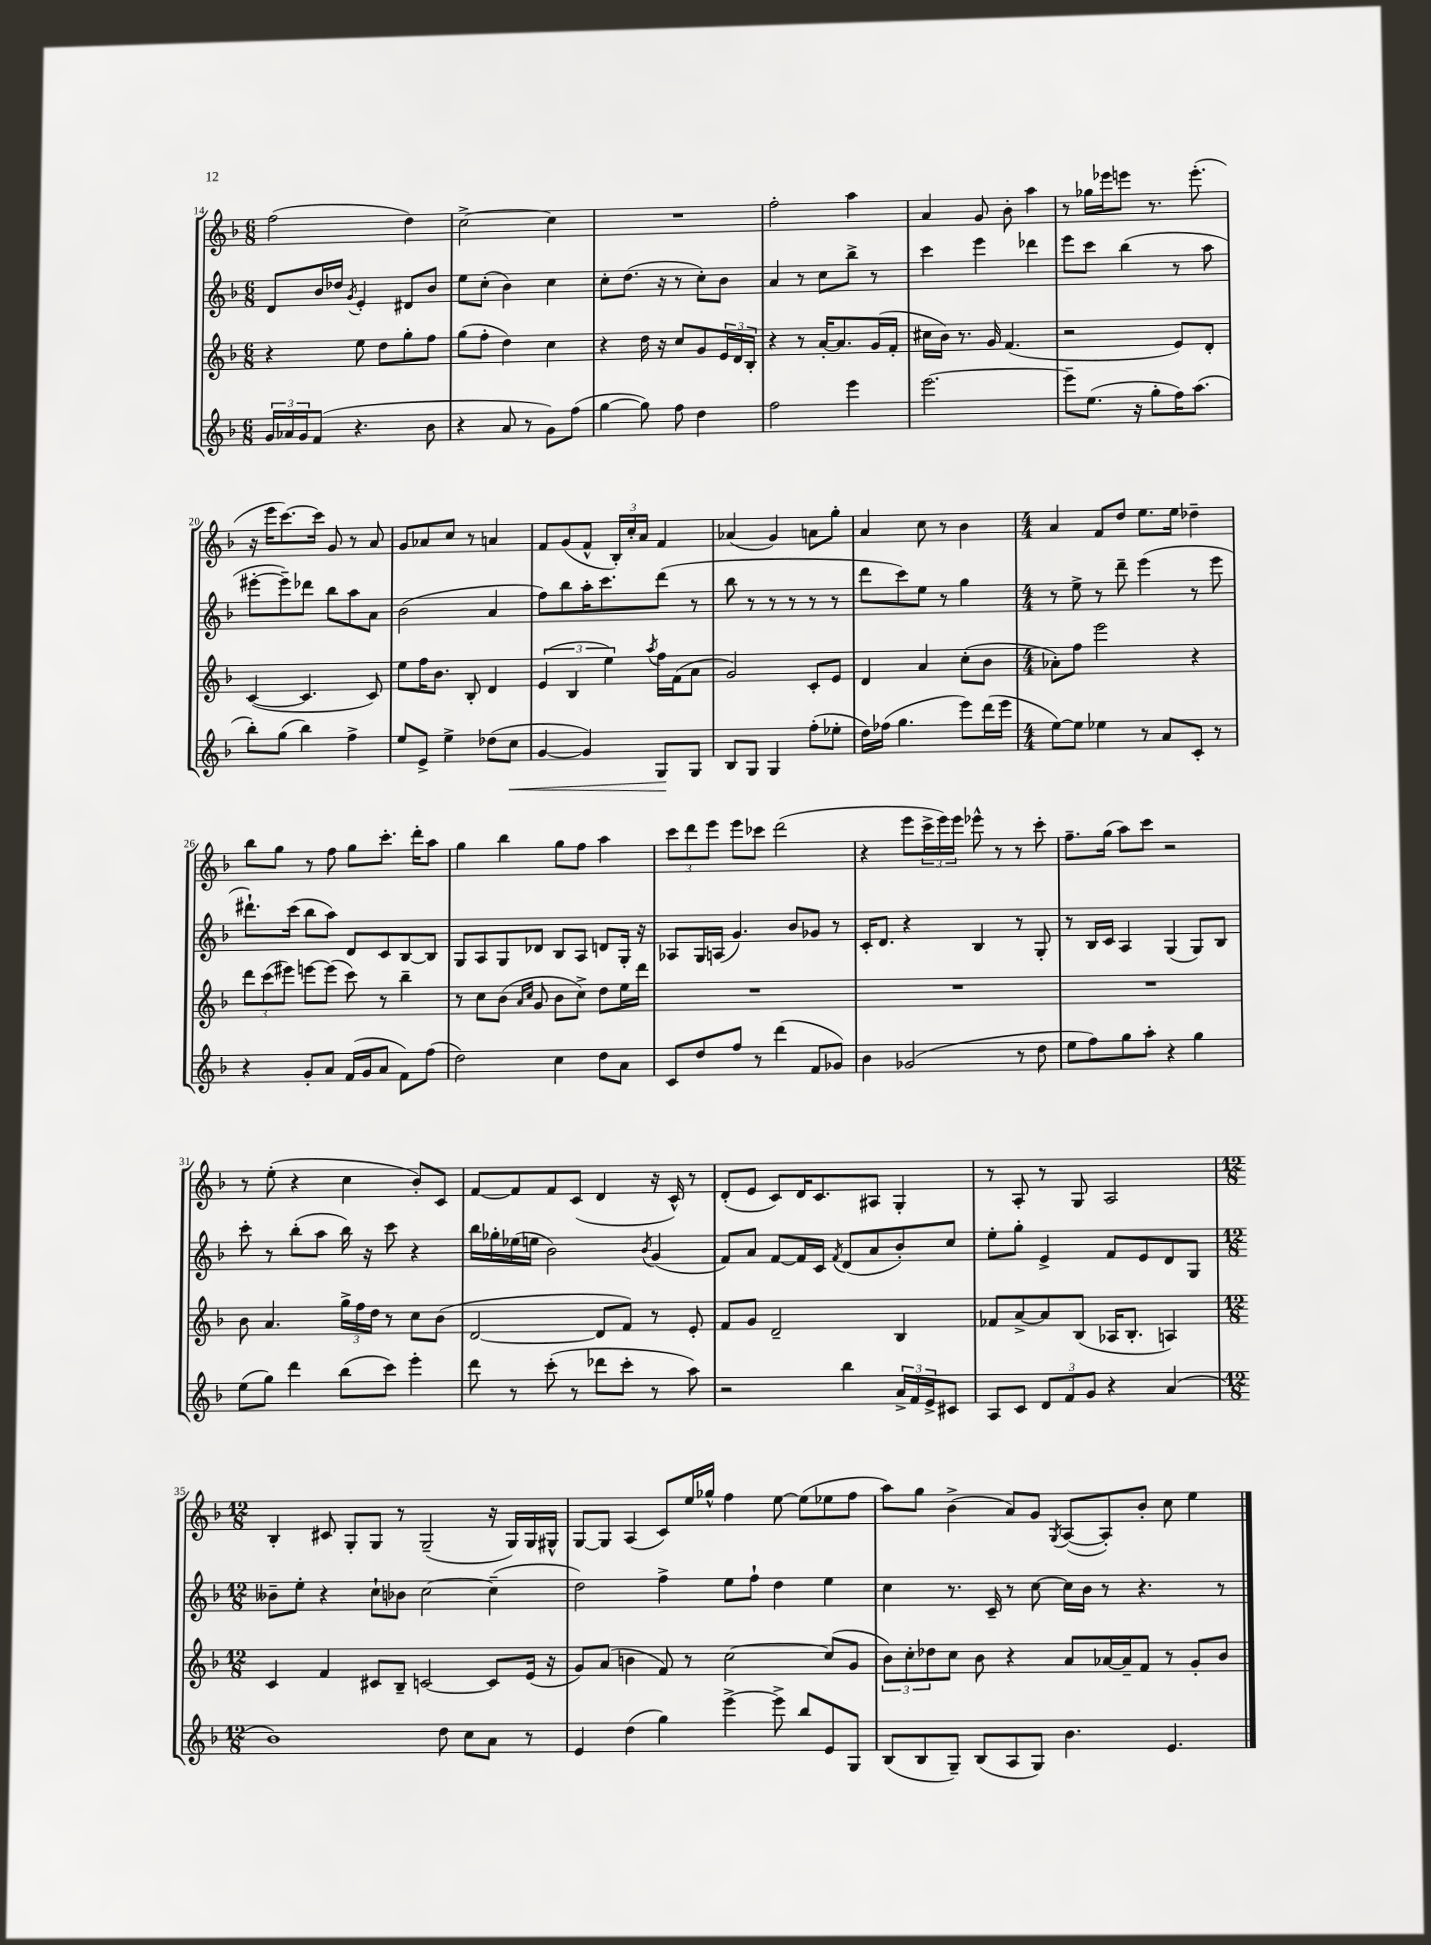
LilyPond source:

<<
\new StaffGroup <<
\new Staff = "s0" {
    \clef treble \key f \major \numericTimeSignature \time 6/8
    f''2( d''4) |
    c''2~-> c''4 |
    R2. |
    f''2-. a''4 |
    a'4 g'8 bes'8-. a''4 |
    r8 ges''16 ees'''16 e'''8 r8. e'''8.-.( |
    r16 e'''16 c'''8.~) c'''16 g'8 r8 a'8 |
    g'8 aes'8 c''8 r8 a'4 |
    f'8 g'8( f'8-^ \tuplet 3/2 { bes16-.) c''16-. a'16 } f'4 |
    aes'4( g'4) a'8 g''8-. |
    a'4 c''8 r8 bes'4 |
    \numericTimeSignature \time 4/4 a'4 f'8 d''8 e''8. e''16 des''4-- |
    bes''8 g''8 r8 f''8 g''8 c'''8.-. d'''16-. a''8 |
    g''4 bes''4 g''8 f''8 a''4 |
    \tuplet 3/2 { c'''8 d'''8 e'''8 } e'''8 ces'''8 d'''2( |
    r4 e'''8 \tuplet 3/2 { c'''16-> e'''16) e'''16 } ees'''8-^ r8 r8 c'''8-. |
    f''8.-- g''16( a''8) c'''8 r2 |
    r8 e''8-.( r4 c''4 bes'8-.) c'8 |
    f'8~ f'8 f'8 c'8( d'4 r16 c'16-^) r8 |
    d'8-.( e'8 c'8) d'16 c'8. ais8 g4-. |
    r8 a8-. r8 g8 a2 |
    \numericTimeSignature \time 12/8 bes4-. cis'8 g8-. g8 r8 g2--( r16 g16) g16 gis16-^ |
    g8~ g8 a4( c'8) e''16 ges''16-^ f''4 e''8~ e''8( ees''8 f''8 |
    a''8) g''8 bes'4->( a'8) g'8 \acciaccatura { g8 } a8~( a8-.) bes'8-. c''8 e''4 \bar "|." |
}
\new Staff = "s1" {
    \clef treble \key f \major \numericTimeSignature \time 6/8
    d'8 bes'16 des''16 \acciaccatura { g'8 } e'4-. dis'8 bes'8 |
    e''8 c''8-.( bes'4) c''4 |
    c''8-. d''8.( r16 r8 c''8-.) bes'8 |
    a'4 r8 c''8 bes''8-> r8 |
    c'''4 e'''4 des'''4 |
    e'''8 c'''8 bes''4( r8 a''8 |
    eis'''8~-. eis'''8--) des'''8 bes''8 a''8 a'8 |
    bes'2( a'4 |
    f''8) bes''8 a''16-. c'''8. d'''8( r8 |
    bes''8 r8 r8 r8 r8 r8 |
    d'''8 c'''8) e''8 r8 g''4 |
    \numericTimeSignature \time 4/4 r8 e''8-> r8 d'''8-- e'''4( r8 e'''8 |
    dis'''8.-!) c'''16( bes''8 a''8) d'8 c'8 bes8~ bes8 |
    g8 a8 g8 des'8 bes8 a8 d'8 g16-. r16 |
    aes8 g16 a16( g'4.) bes'8 ges'8 r8 |
    c'16-. d'8. r4 bes4 r8 g8-. |
    r8 bes16 c'16 a4 g4( g8) bes8 |
    c'''8-. r8 bes''8-.( a''8 bes''16) r16 c'''8 r4 |
    bes''16 ges''16-. ees''16( e''16 bes'2) \acciaccatura { bes'8 } g'4( |
    f'8) a'8 f'8~ f'16 c'16 \acciaccatura { f'8 } d'8( a'8 bes'8-.) c''8 |
    e''8-. g''8-. e'4-> f'8 e'8 d'8 g8 |
    \numericTimeSignature \time 12/8 beses'8-- e''8-. r4 c''8-! bes'8 c''2~ c''4--( |
    d''2) f''4-> e''8 f''8-! d''4 e''4 |
    c''4 r8. c'16-- r8 c''8~ c''16 bes'16 r8 r4. r8 \bar "|." |
}
\new Staff = "s2" {
    \clef treble \key f \major \numericTimeSignature \time 6/8
    r4 e''8 d''8 g''8-. f''8 |
    g''8( f''8-. d''4) c''4 |
    r4 d''16 r16 c''8 g'8 \tuplet 3/2 { e'16 d'16 bes16-. } |
    r4 r8 a'16~-. a'8. g'16( f'16-. |
    cis''16 bes'16) r8. g'16 f'4.( |
    r2 e'8) d'8-. |
    c'4~( c'4. c'8) |
    e''8 f''16 bes'8. bes8-. d'4 |
    \tuplet 3/2 { e'4( bes4 e''4) } \acciaccatura { a''8 } f''16 f'16( a'8 |
    g'2) c'8-. e'8 |
    d'4 a'4 c''8-.( bes'8 |
    \numericTimeSignature \time 4/4 aes'8-.) f''8 e'''2 r4 |
    \tuplet 3/2 { d'''8 c'''8( eis'''8) } e'''8~ e'''8( c'''8) r8 bes''4-- |
    r8 c''8 bes'8( \grace { a'16 c''16 } g'8 bes'8 c''8->) d''8 e''16 d'''16 |
    R1 |
    R1 |
    R1 |
    bes'8 a'4. \tuplet 3/2 { g''16-> f''16 d''16 } r8 c''8 bes'8( |
    d'2~ d'8 f'8) r8 e'8-. |
    f'8 g'8 d'2-- bes4 |
    fes'8 a'8~-> a'8 bes8( aes16 bes8.-. a4) |
    \numericTimeSignature \time 12/8 c'4 f'4 cis'8 bes8-- c'2~ c'8 e'16( r16 |
    g'8) a'8( b'4 f'8) r8 c''2~ c''8( g'8 |
    \tuplet 3/2 { bes'8) c''8-. des''8 } c''8 bes'8 r4 a'8 aes'16~ aes'16-- f'8 r8 g'8-. bes'8 \bar "|." |
}
\new Staff = "s3" {
    \clef treble \key f \major \numericTimeSignature \time 6/8
    \tuplet 3/2 { g'16 aes'16 g'16 } f'8( r4. bes'8 |
    r4 a'8 r8 g'8) f''8( |
    g''4~ g''8) f''8 d''4 |
    f''2 e'''4 |
    e'''2.~ |
    e'''8-- e''8.( r16 g''8-. f''16) a''8.( |
    bes''8-.) g''8( bes''4) f''4-> |
    e''8 e'8-> e''4-> des''8( c''8\< |
    g'4~ g'4) g8\! g8 |
    bes8 g8 g4 f''8-.( ees''8-. |
    d''16) fes''16( g''4. e'''8) d'''16( e'''16 |
    \numericTimeSignature \time 4/4 e''8~) e''8 ees''4 r8 a'8 c'8-. r8 |
    r4 g'8-. a'8 f'16( g'16 a'8 f'8) f''8( |
    d''2) c''4 d''8 a'8 |
    c'8 d''8 f''8 r8 d'''4( f'8 ges'8) |
    bes'4 ges'2( r8 d''8 |
    e''8 f''8) g''8 a''8-. r4 g''4 |
    e''8( g''8) d'''4 bes''8( c'''8) e'''4-. |
    d'''8 r8 c'''8-.( r8 des'''8 c'''8-. r8 a''8) |
    r2 bes''4 \tuplet 3/2 { a'16-> f'16 e'16-> } cis'8 |
    a8 c'8 \tuplet 3/2 { d'8 f'8 g'8 } r4 a'4( |
    \numericTimeSignature \time 12/8 bes'1) d''8 c''8 a'8 r8 |
    e'4 d''4( g''4) e'''4~-> e'''8-> bes''8 e'8 g8 |
    bes8( bes8 g8--) bes8( a8 g8) bes'4. e'4. \bar "|." |
}
>>
>>
\layout { \context { \Score currentBarNumber = #14 } }
